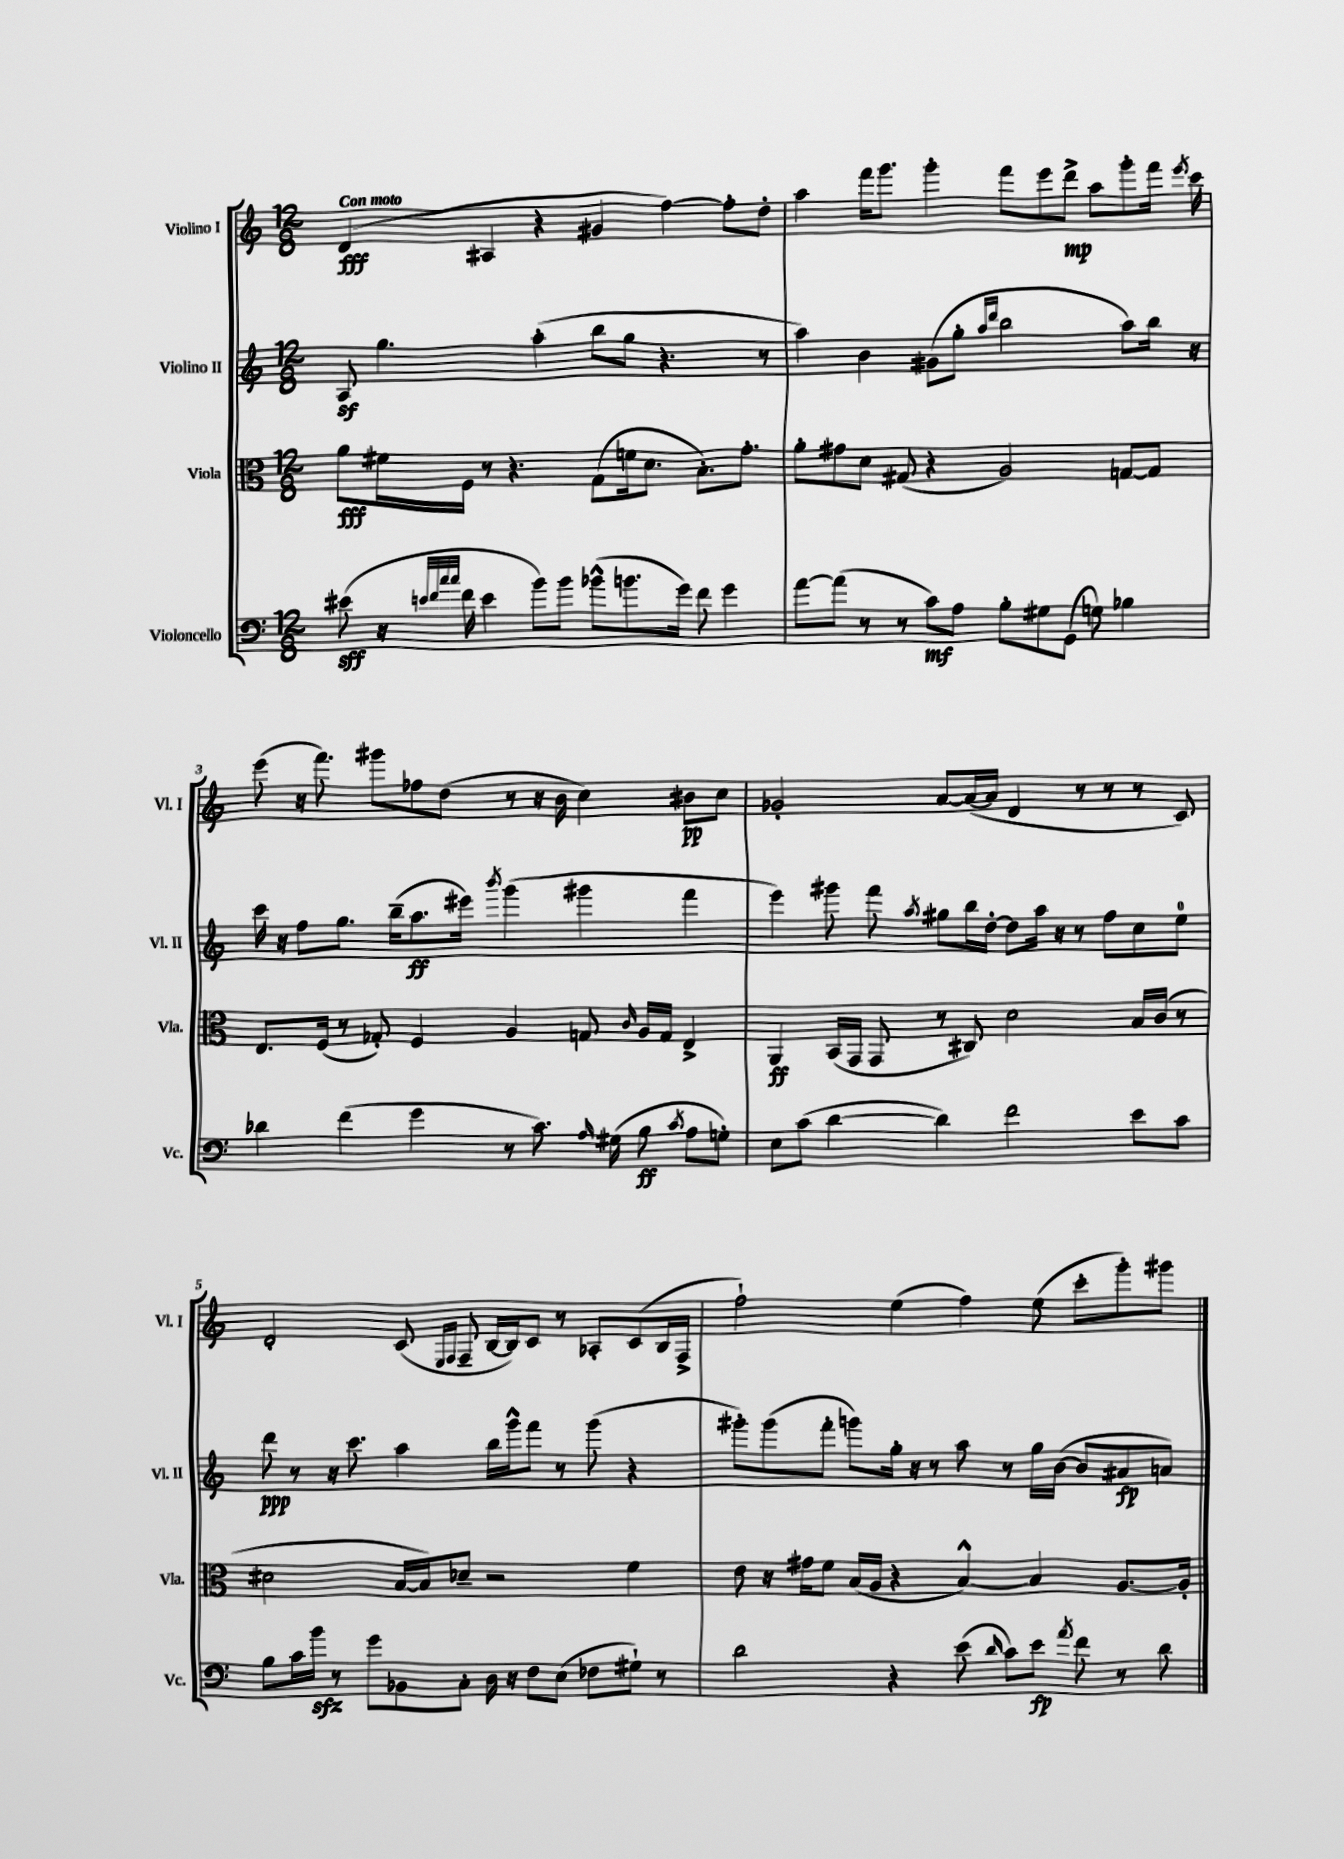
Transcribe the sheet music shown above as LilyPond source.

<<
\new StaffGroup <<
\new Staff = "s0" \with { instrumentName = "Violino I" shortInstrumentName = "Vl. I" } {
    \clef treble \key c \major \numericTimeSignature \time 12/8 \tempo "Con moto"
    \autoBeamOff d'4\fff( ais4 r4 gis'4 f''4~) f''8[-. d''8]-. |
    a''4 f'''16[ g'''8.] g'''4-. f'''8[ e'''8 d'''8]->\mp a''8[ g'''8-. f'''16] \acciaccatura { e'''8 } c'''16 |
    e'''8( r16 f'''8.) gis'''8[ fes''8 d''8]( r8 r16 b'16 c''4) bis'8[\pp c''8] |
    ges'2-. a'8[~ a'16~( a'16] d'4 r8 r8 r8 c'8) |
    d'2-. c'8( \grace { e16[ f16] } f8-- b16[~ b16) c'8] r8 aes8[-. c'8( b16 f16]-> |
    f''2-!) e''4( f''4) e''8( c'''8[-. g'''8-.) gis'''8] \bar "|." |
}
\new Staff = "s1" \with { instrumentName = "Violino II" shortInstrumentName = "Vl. II" } {
    \clef treble \key c \major \numericTimeSignature \time 12/8
    \autoBeamOff a8\sf g''4. a''4-.( b''8[ g''8] r4. r8 |
    a''4) b'4 gis'8[( g''8]-. \grace { a''16[ d'''16] } b''2 a''8[) b''16] r16 |
    c'''16 r16 f''8[ g''8.] b''16[--( a''8.\ff eis'''16]) \acciaccatura { b'''8 } g'''4( gis'''4 f'''4 |
    e'''4) gis'''8 f'''8 \acciaccatura { a''8 } gis''8[ b''16 d''16]~-. d''8[ a''16] r16 r8 f''8[ c''8 e''8]-0 |
    d'''8\ppp r8 r16 c'''8. a''4 b''16[ g'''16-^ f'''8] r8 g'''8( r4 |
    gis'''8[-.) gis'''8( f'''8]-. g'''8[) g''16]-. r16 r8 a''8 r8 g''16[ b'16]~( b'8[ ais'8\fp a'8]) \bar "|." |
}
\new Staff = "s2" \with { instrumentName = "Viola" shortInstrumentName = "Vla." } {
    \clef alto \key c \major \numericTimeSignature \time 12/8
    \autoBeamOff a'8[\fff fis'16 f16] r8 r4. g8[( f'16 d'8.] b8.[-.) g'8.]-. |
    a'8[-. gis'8 d'8] gis8( r4 a2) g8[~ g8] |
    e8.[ f16]( r8 ges8-.) f4 a4 g8 \grace { c'16 } a16[ g16] e4-> |
    a,4\ff b,16[( g,16] g,8 r8 cis8) d'2 b16[ c'16]( r8 |
    dis'2 b16[~ b16) des'8]-- r2 f'4 |
    e'8 r16 gis'16[ f'8] b16[( a16] r4 b4~-^) b4 a8.[~ a16]-. \bar "|." |
}
\new Staff = "s3" \with { instrumentName = "Violoncello" shortInstrumentName = "Vc." } {
    \clef bass \key c \major \numericTimeSignature \time 12/8
    \autoBeamOff eis'8\sff( r16 \grace { e'32[ f'32 c''32 c''32] } f'16 e'4 b'8[) b'8] bes'8[-^( b'8. g'16]) f'8 g'4 |
    a'8[~ a'8]( r8 r8 c'8[\mf) a8] b8[-. gis8 g,8]( g8) bes4 |
    des'4 f'4( g'4 r8 c'8.) \grace { a16 } gis16( b8\ff \acciaccatura { c'8 } a8[ g8]-.) |
    e8[ c'8]( d'4~ d'4) f'2 e'8[ c'8] |
    b8[ c'16 b'16]\sfz r8 g'8[ bes,8 c8]-. d16 r16 f8[ e8]( fes8[ gis8]-!) r8 |
    d'2 r4 e'8( \grace { d'16 } c'8[) e'8]\fp \acciaccatura { a'8 } f'8 r8 d'8 \bar "|." |
}
>>
>>
